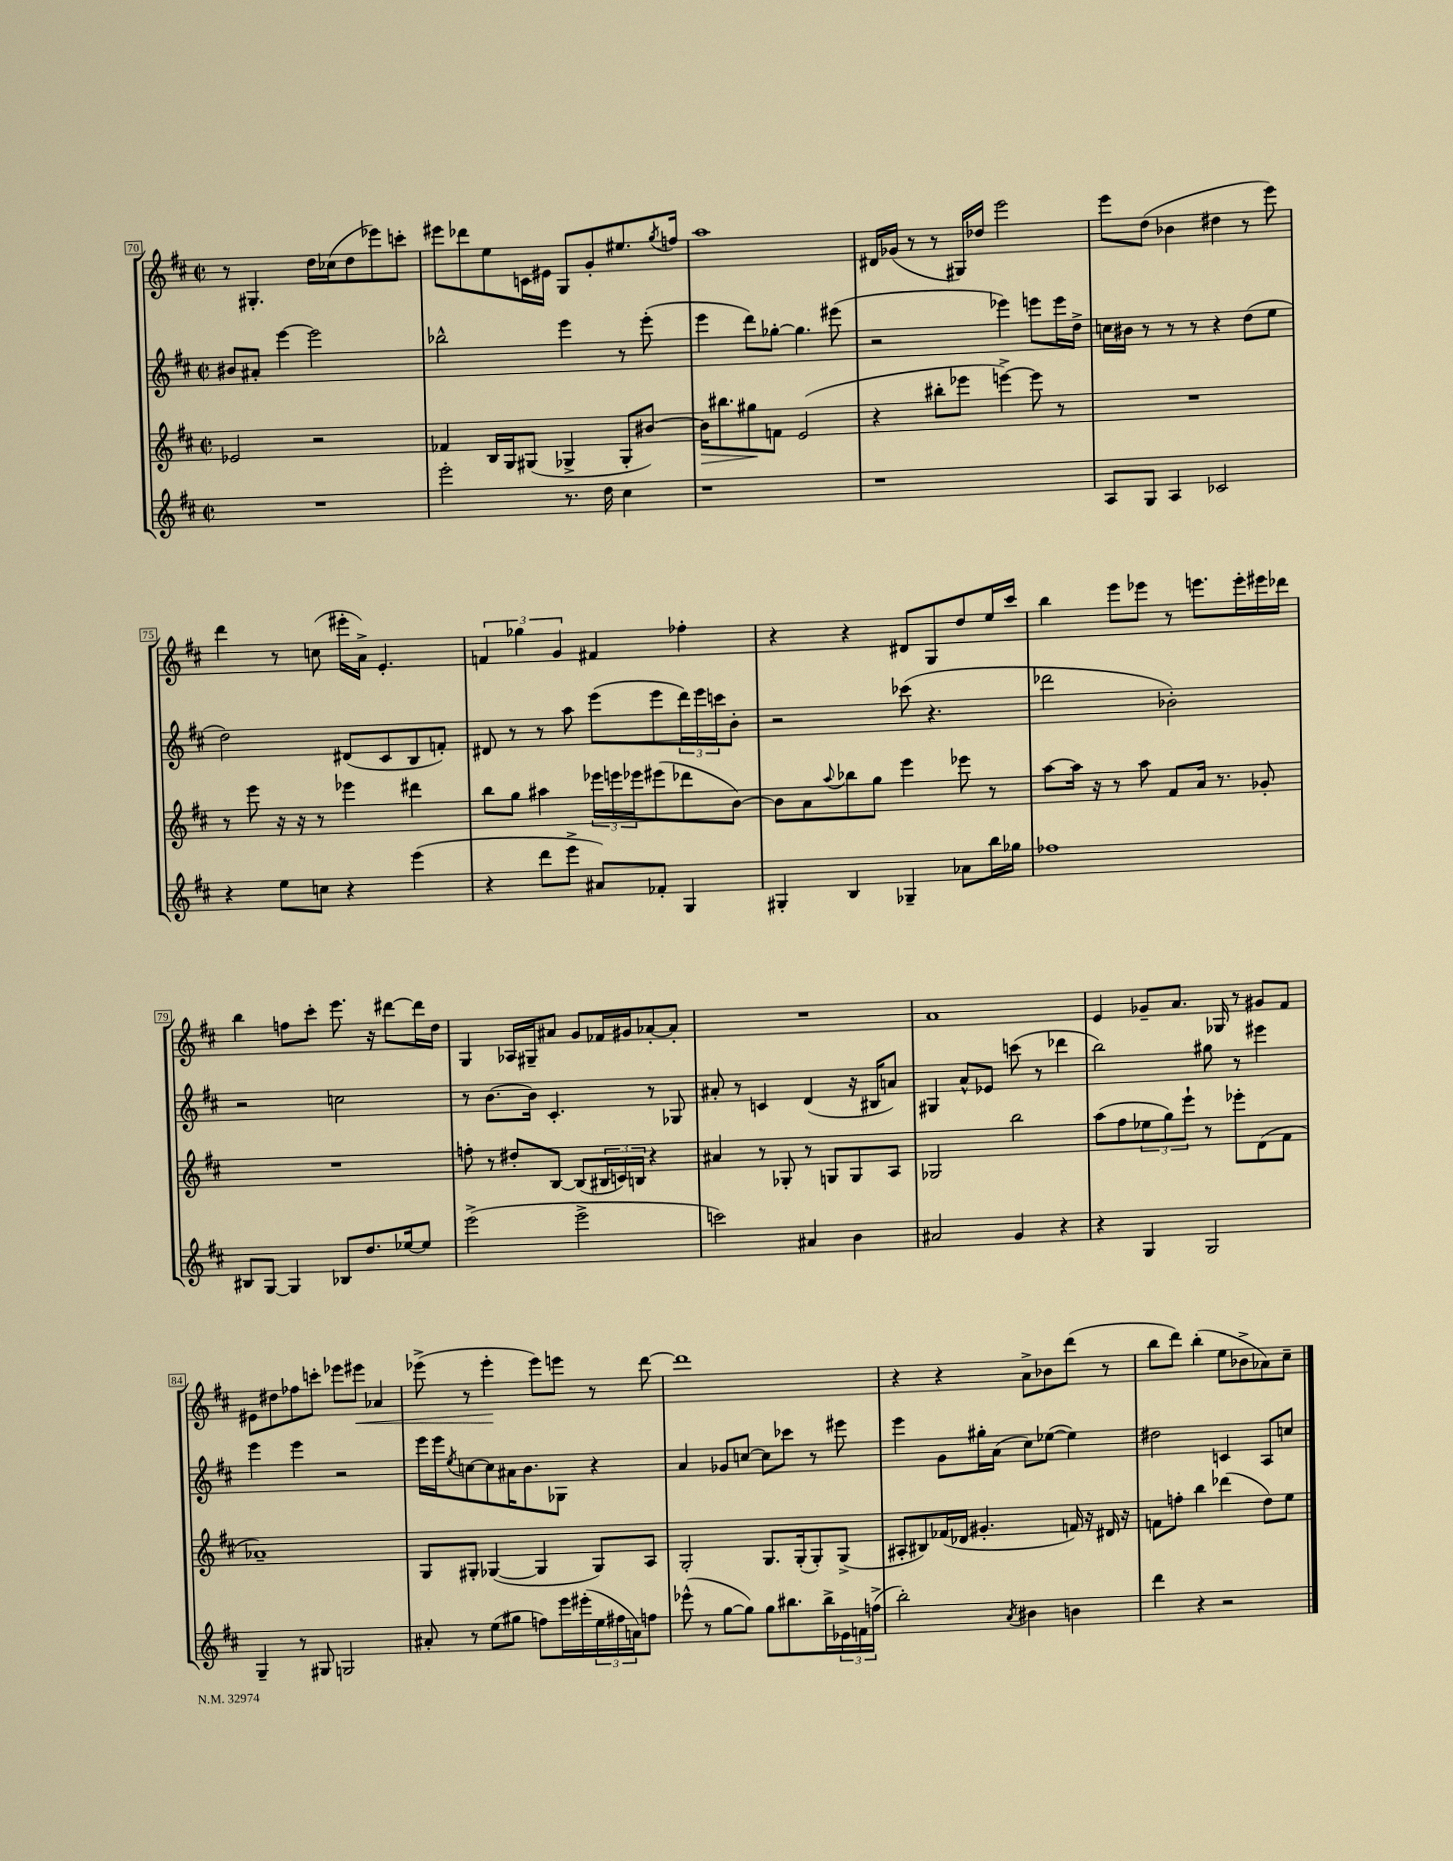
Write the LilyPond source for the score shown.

<<
\new StaffGroup <<
\new Staff = "s0" {
    \clef treble \key d \major \defaultTimeSignature \time 2/2
    r8 gis4.-. d''16 ces''16( d''8 ees'''8) c'''8-. |
    eis'''8 des'''8 e''8 c'16 eis'16 g8 g'8-. eis''8. \acciaccatura { g''8 } f''16 |
    a''1 |
    dis'16 ges'16( r8 r8 gis16) des''16 e'''2 |
    e'''8 d''8( bes'4 dis''4 r8 e'''8) |
    d'''4 r8 c''8( eis'''16-. a'16->) e'4.-. |
    \tuplet 3/2 { f'4 ges''4 g'4 } fis'4 fes''4-. |
    r4 r4 dis'8 g8 d''8 e''16 cis'''16 |
    b''4 e'''8 ees'''8 r8 e'''8. e'''16-. eis'''16 des'''16 |
    b''4 f''8 cis'''8-. e'''8. r16 dis'''8~ dis'''16 d''16 |
    g4 aes16 gis16-- ais'8 g'8 fes'16 gis'16 aes'8~-. aes'8-. |
    R1 |
    a'1 |
    e'4 ges'8-- a'8. ges16 r8 gis'8 fis'8 |
    eis'8 dis''8 fes''8 c'''8-. ees'''8 eis'''8\< aes'4 |
    ees'''8->( r8 ees'''4-.\! ees'''8) e'''8 r8 d'''8~ |
    d'''1 |
    r4 r4 a'8-> bes'8 d'''8( r8 |
    b''8 d'''8) b''4-.( e''8 bes'8-> aes'8) cis''8-- \bar "|." |
}
\new Staff = "s1" {
    \clef treble \key d \major \defaultTimeSignature \time 2/2
    bis'8 ais'8-. e'''4~ e'''2 |
    bes''2-^ e'''4 r8 e'''8-.( |
    e'''4 d'''8) ges''8~-. ges''4. eis'''8( |
    r2 ees'''4) e'''8 e'''16 d''16-> |
    c''16 bis'16 r8 r8 r8 r4 d''8( e''8 |
    d''2) dis'8( cis'8 b8 f'8-.) |
    dis'8 r8 r8 a''8 e'''8( e'''8 \tuplet 3/2 { d'''16) e'''16 c'''16 } b'8-. |
    r2 ces'''8( r4. |
    des'''2 bes'2-.) |
    r2 c''2 |
    r8 b'8.~ b'16 cis'4.-. r8 ges8 |
    ais'8-. r8 c'4 d'4( r16 bis16 a'8) |
    gis4 a'8-^ ees'8 c'''8( r8 des'''4 |
    b''2) gis''8 r8 eis'''4 |
    e'''4 e'''4 r2 |
    e'''16 e'''16 \acciaccatura { e''8 } c''8~ c''8 ais'16 b'8. ges8 r4 |
    a'4 ges'8 c''8~ c''8 ces'''8 r8 eis'''8 |
    e'''4 g'8 gis''16-. a'16( cis''8) ees''8~( ees''4) |
    dis''2 c'4 a8 c''8 \bar "|." |
}
\new Staff = "s2" {
    \clef treble \key d \major \defaultTimeSignature \time 2/2
    ees'2 r2 |
    fes'4 b16 g16 gis8( ges4-> ges8-. bis'8~) |
    bis'16\> bis''8. gis''8\! f'8 e'2( |
    r4 bis''8-. ees'''8 e'''4~->) e'''8 r8 |
    R1 |
    r8 e'''8 r16 r16 r8 ees'''4 dis'''4 |
    b''8 g''8 ais''4 \tuplet 3/2 { ees'''16 e'''16 ees'''16 } eis'''8( des'''8 b'8~) |
    b'8 a'8 \appoggiatura { a''8 } bes''8 g''8 e'''4 ees'''8 r8 |
    a''8~ a''16 r16 r8 a''8 fis'8 a'16 r8. ges'8-. |
    R1 |
    f''8-. r8 dis''8-. b8~ b8( \tuplet 3/2 { bis16 c'16) b16 } r4 |
    ais'4 r8 ges8-. r8 g8 g8 a8 |
    ges2 b''2 |
    a''8( fis''8 \tuplet 3/2 { ees''8 g''8) e'''8-! } r8 ees'''8-. d'8( fis'8 |
    aes'1--) |
    g8 gis8-. ges4~( ges4 ges8) a8 |
    g2-. g8. g16-.( g8-.) g8->( |
    ais8-. bis8) fes'16( des'16 gis'4.-. f'16) r16 dis'16 r16 |
    f'8 f''8-. b''4 des'''4( d''8) e''8 \bar "|." |
}
\new Staff = "s3" {
    \clef treble \key d \major \defaultTimeSignature \time 2/2
    R1 |
    e'''2-. r8. d''16 cis''4 |
    r1 |
    r1 |
    a8 g8 a4 ces'2 |
    r4 e''8 c''8 r4 e'''4( |
    r4 d'''8 e'''8-> ais'8) fes'8-. g4 |
    gis4-. b4 ges4-- aes'8 b''16 ges''16 |
    fes''1 |
    bis8 g8~ g4 bes8 d''8. ees''16~ ees''8 |
    e'''2->( e'''2-> |
    c'''2) ais'4 b'4 |
    ais'2 g'4 r4 |
    r4 g4 g2 |
    g4-- r8 gis8 g2 |
    ais'8-. r8 e''8( gis''8 f''8) e'''16 eis'''16-.( \tuplet 3/2 { e''16 fis''16 a'16) } f''8 |
    ees'''8-^( r8 g''8~ g''8) g''8 bis''8. bis''16-> \tuplet 3/2 { ees'16 f'16 f''16->( } |
    b''2-.) \acciaccatura { a'8 } bis'4 b'4 |
    d'''4 r4 r2 \bar "|." |
}
>>
>>
\layout { \context { \Score currentBarNumber = #70 \override BarNumber.stencil = #(make-stencil-boxer 0.1 0.3 ly:text-interface::print) } }
